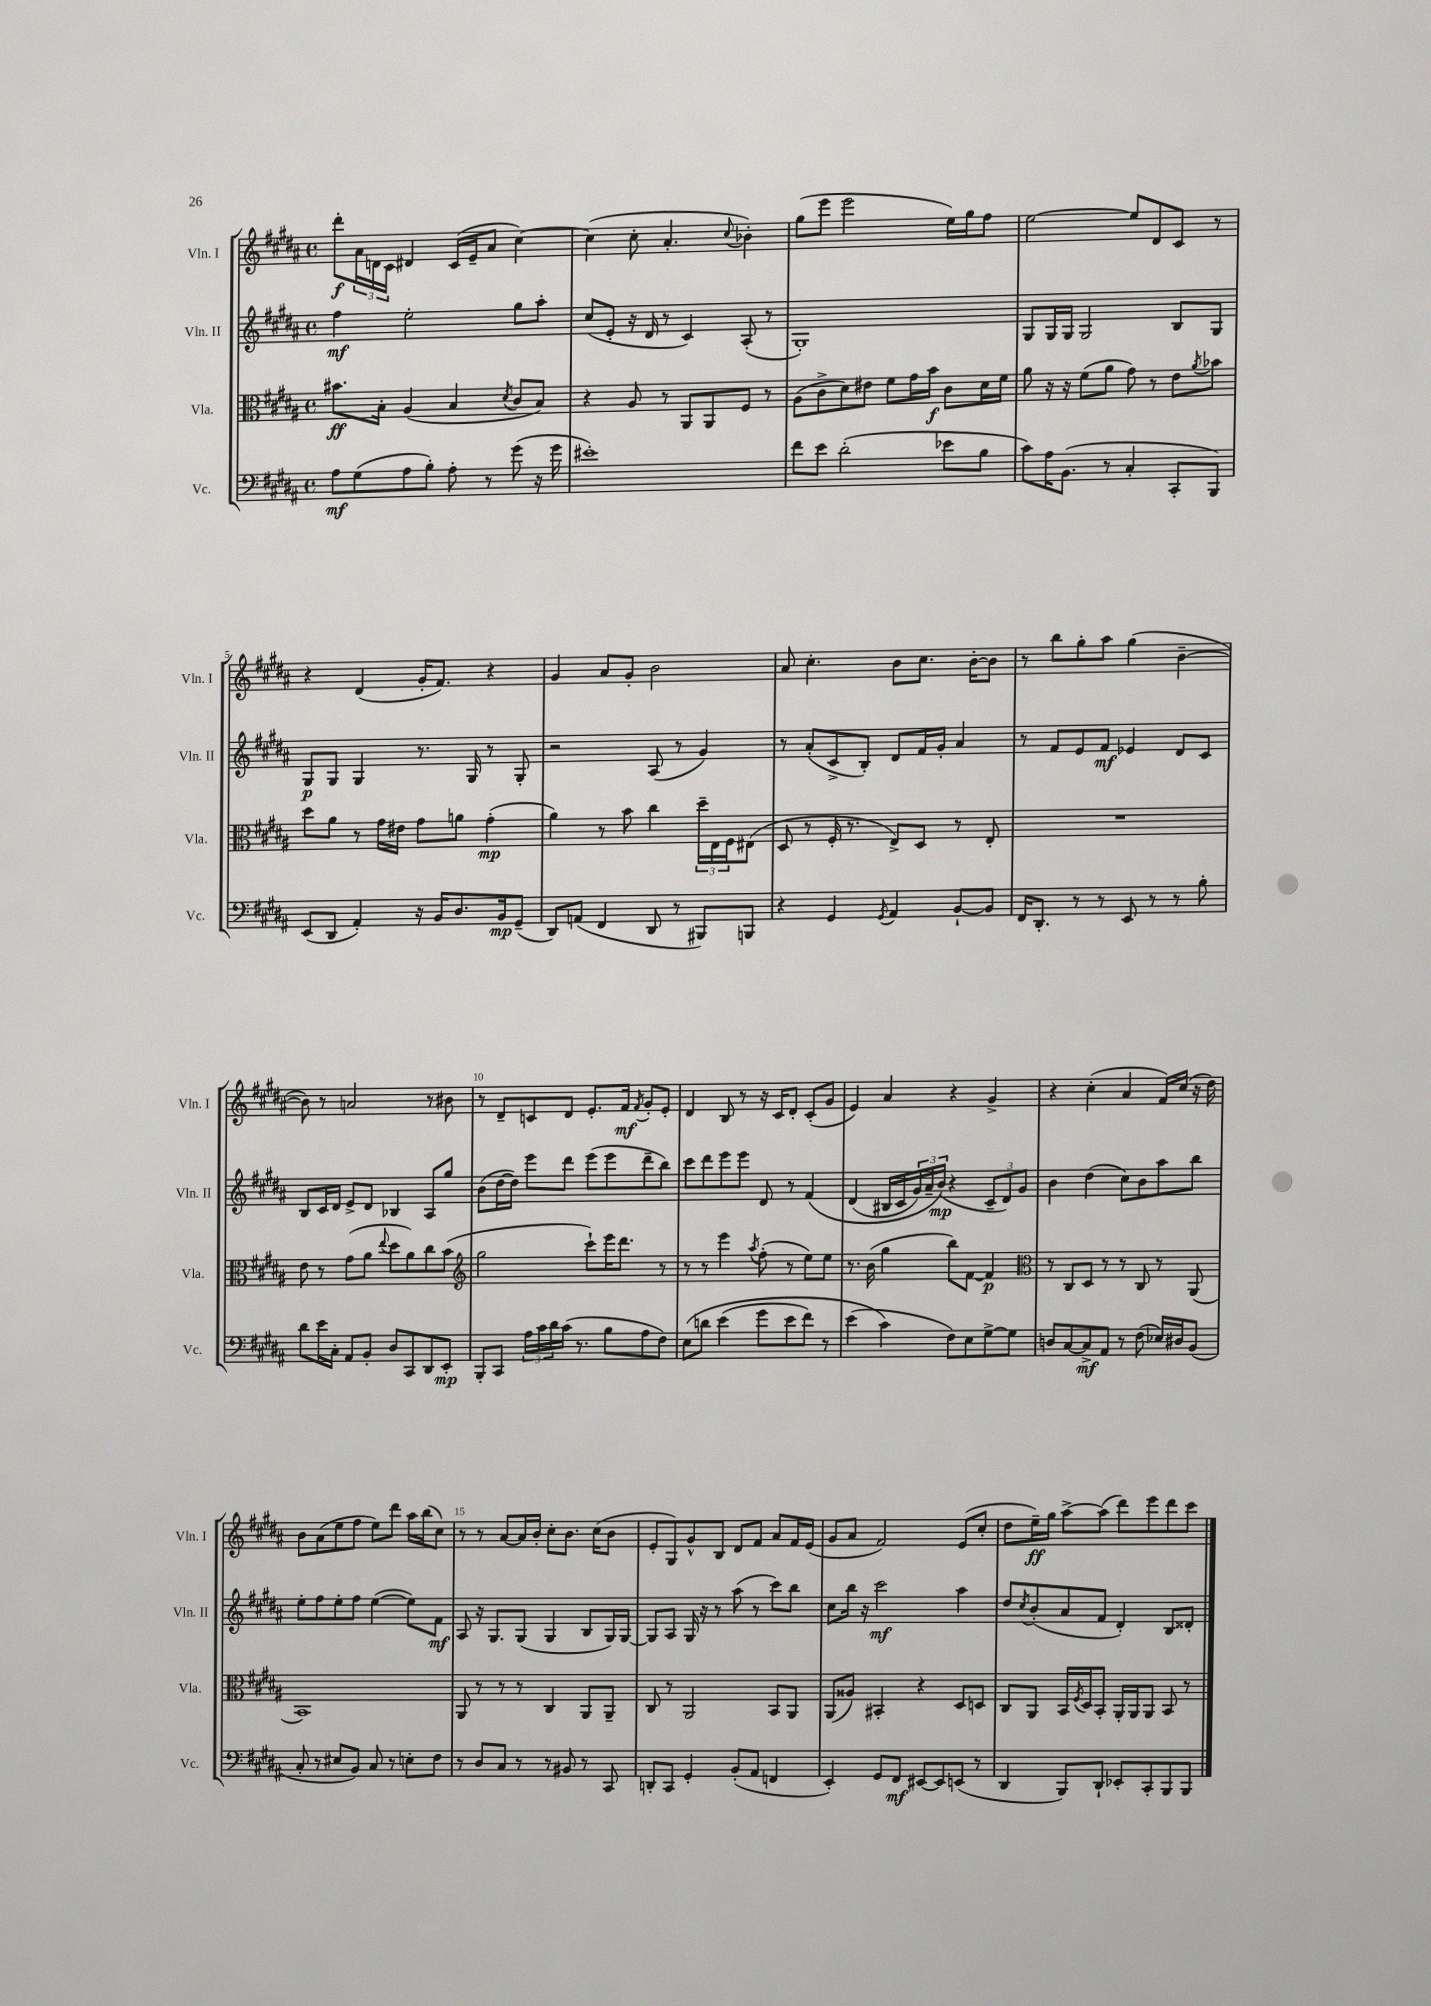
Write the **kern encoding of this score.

**kern	**kern	**kern	**kern
*staff4	*staff3	*staff2	*staff1
*clefF4	*clefC3	*clefG2	*clefG2
*k[f#c#g#d#a#]	*k[f#c#g#d#a#]	*k[f#c#g#d#a#]	*k[f#c#g#d#a#]
*M4/4	*M4/4	*M4/4	*M4/4
*met(c)	*met(c)	*met(c)	*met(c)
8A#\L	8.b#\L	4ff#\	8ddd#'\L
(8G#\	.	.	24a#\L
.	.	.	24d\
.	16B'\Jk	.	.
.	.	.	24c#\JJ
8A#\	(4A#/	2ee'\	4d#/
8B'\J)	.	.	.
8A#'\	4B/	.	(16c#/LL
.	.	.	16e~/J
8r	.	.	8a#/J
.	8qd#/	.	.
(8g#\	8c#/L	8gg#\L	[4cc#\)
16r	8B/J)	8aa#'\J	.
16g#\	.	.	.
=	=	=	=
1e#')	4r	(8cc#/L	(4cc#\]
.	.	8e'/J	.
.	8A#/	16r	8cc#'\
.	.	16d#/	.
.	8r	8r	4.a#'/
.	8AA#/L	4c#/)	.
.	8AA#/	.	.
.	.	.	8qqcc#/
.	8F#/J	(8A#'/	4b-'\)
.	8r	8r	.
=	=	=	=
8f#\L	(8A#\L	1G#')	(8gg#\L
8e\J	8c#^\	.	8eee\J
(2d#'\	8d#\)	.	2eee\
.	8e#\J	.	.
.	8f#\L	.	.
.	16g#\L	.	.
.	16b\JJ	.	.
8e-\L	8c#\L	.	16ee\LL)
.	.	.	16gg#\J
8B\J	16d#\L	.	8ff#\J
.	16f#\JJ	.	.
=	=	=	=
8c#\L)	8a#\	8G#/L	[2ee\
16A#\K	16r	16G#/L	.
(8.BB\J	16r	16G#/JJ	.
.	(8f#\L	2G#/	.
8r	8a#\J	.	.
4C#'/	8g#\)	.	8ee/]L
.	8r	.	8d#/
8CC#'/L	8e\L	8B/L	8c#/J
.	8qa#/	.	.
8BBB/J)	8b-\J	8G#/J	8r
=	=	=	=
(8EE/L	8dd#\L	8G#/L	4r
8DD#/J	8a#\J	8G#/J	.
4AA#'/)	8r	4G#/	(4d#/
.	16g#\LL	.	.
.	16e#\JJ	.	.
16r	8g#\L	8.r	16g#'/LK
16BB/LK	.	.	8.f#/J)
8.D#/	8a\J	.	.
.	.	16G#/	.
.	(4g#'\	8r	4r
16BB/k	.	.	.
(8GG#~/J	.	8G#'/	.
=	=	=	=
8DD#/L)	4a#\)	2r	4g#/
(8AA/J	.	.	.
4FF#/	8r	.	8a#/L
.	8b\	.	8g#'/J
8DD#/	4cc#\	(8A#/	2b\
8r	.	8r	.
8BBB#/L)	24dd#~\LL	4g#/)	.
.	24E\	.	.
.	24F#\J	.	.
8BBB/J	(8E#\J	.	.
=	=	=	=
4r	8D#/	8r	8a#/
.	8r	(8a#'/L	4.cc#'\
4GG#/	16F#'/	8c#^/	.
.	8.r	.	.
.	.	8B'/J)	.
8qGG#/	.	.	.
4AA#/	8E^/L)	8d#/L	8b\L
.	8D#/J	16f#/L	8.cc#\J
.	.	16g#'/JJ	.
[8BB`/L	8r	4a#/	.
.	.	.	[16b'\LK
8BB/]J	8E'/	.	8b\]J
=	=	=	=
16FF#/LK	1r	8r	8r
8.DD#'/J	.	.	.
.	.	8f#/L	8bb\L
8r	.	8e/	8gg#'\
8r	.	8f#/J	8aa#\J
8EE/	.	4e-/	(4gg#\
8r	.	.	.
8r	.	8d#/L	[4b~\
8B'\	.	8c#/J	.
=	=	=	=
8d#\L	8e\	8B/L	8b\])
16e\L	8r	16c#/L	8r
16C#'\JJ	.	16d#/JJ	.
8AA#/L	(8g#\L	8e^/L	2a/
8BB'/J	8a#\J	8d#/J	.
.	8qqee/	.	.
8D#/L	8dd#\L	4B-/	.
8CC#/	8a#\)	.	.
8DD#/	8cc#\	8A#/L	8r
8EE'/J	(8b\J	8gg#/J	8b#\
=	=	=	=
*	*clefG2	*	*
8BBB'/L	2gg#\	(8b\L	8r
8CC#/J	.	[16dd#\L	8d#~/L
.	.	16dd#\]JJ)	.
24A#\LL	.	8eee\L	8c/
24c#\	.	.	.
24d#\	.	.	.
(16c#\JJ	.	8ddd#\J	8d#/J
8.r	.	.	.
.	8ccc#`\L)	(8eee\L	8.e'/L
8B\L	16eee\K	8eee\	.
.	8.ddd#\J	.	16f#/Jk
.	.	.	8qf#/
8A#\	.	8ddd#~\	8g#'/L
8F#\J)	8r	8bb\J)	8e'/J
=	=	=	=
&(8E\L	8r	8ccc#\L	4d#/
8d\J	8r	8ddd#\	.
(4e\	4eee\	8eee\	8B/
.	.	8eee\J	8r
.	8qaa#/	.	.
8g#\L	(8ff#'\	8d#/	16r
.	.	.	16c#/LK
8e\	8r	8r	8d#'/J
8f#\J)	8ee\L)	&(4f#/	(8c#'/L
8r	8ee\J	.	8g#/J
=	=	=	=
(4e\	8.r	(4d#/	4e/)
.	(16b\	.	.
4c#\&)	4gg#\	16B#/LL	4a#/
.	.	16c#/	.
.	.	24g#/)	.
.	.	24a#~/	.
.	.	(24b/JJ&)	.
8F#\L)	8bb\L)	4r	4r
8E\	[8f#\J	.	.
[8G#^\	4f#/]	12c#~/L	4g#^/
.	.	12d#/)	.
8G#\]J	.	.	.
.	.	12g#/J	.
=	=	=	=
*	*clefC3	*	*
8D/L	8r	4b\	4r
[8C#/	8C#/L	.	.
8C#^/]	8D#/J	(4dd#\	(4cc#'\
8AA#/J	8r	.	.
8r	8r	8cc#\L)	4a#/
(8F#\	8C#/	8b\	.
16E-/LL)	8r	8aa#\	16f#/LL)
16D#/J	.	.	(16cc#/JJ
(8BB/J	(8AA#/	8bb\J	16r
.	.	.	16dd#\)
=	=	=	=
8C#'/	1BB)	8ee'\L	8b\L
8r	.	8ff#\	(8a#\
8E#/L	.	8ee'\	8ee\
8BB/J)	.	8ff#\J	8ff#\J
8C#/	.	([4ee\	8ee\L)
8r	.	.	8ddd#\J
8E'\L	.	8ee\]L)	16aa#\LL
.	.	.	(16bb\J
8F#\J	.	8f#\J	8cc#\J)
=	=	=	=
8r	8AA#/	8A#/	8r
8D#/L	8r	16r	8r
.	.	8.G#/L	.
8C#/J	8r	.	[8a#/L
8r	8r	(8G#/J	16a#/]L
.	.	.	16b'/JJ
8r	4C#/	4G#/	8cc#'\L
8BB#/	.	.	8.b\J
8r	8AA#/L	8B/L	.
.	.	.	(16cc#\LK
8CC#/	8AA#~/J	16G#/L)	8b\J
.	.	[16G#/JJ	.
=	=	=	=
8DD'/L	8C#/	8G#/]L	8e'/L
8CC#/J	8r	8A#/J	8G#/)
4GG#'/	2AA#/	16G#/	8g#^^/
.	.	16r	.
.	.	8r	8B/J
(8BB'/L	.	(8aa#\	8d#/L
8AA#/J	.	8r	8f#/J
4FF/	8BB/L	8ccc#\L)	8a#/L
.	8AA#/J	8bb\J	16f#/L
.	.	.	(16e/JJ
=	=	=	=
4EE'/)	(8AA#/L	8cc#\L	8g#/L
.	8A##/J)	16bb\Jk	8a#/J
.	.	16r	.
8GG#/L	4BB#'/	2ccc#\	2f#/)
8FF#/J	.	.	.
[8EE#/L	4r	.	.
8EE#/]	.	.	.
(8EE/J	8D#/L	4aa#\	(8e/L
8r	8D/J	.	8cc#'/J
=	=	=	=
4DD#/	8C#/L	8dd#/L	8dd#\L
.	.	8qcc#/	.
.	8AA#/J	(8b'/	16ee~\L)
.	.	.	16gg#\JJ
8BBB/L)	16BB/LL	8a#/	[8aa#^\L
.	8qF#/	.	.
.	16D#/J	.	.
8DD#`/J	8BB'/J	8f#/J	(8aa#\]J
8EE-'/L	16AA#'/LL	4d#'/)	8ddd#\L)
.	16AA#/J	.	.
8CC#'/	8AA#/J	.	8eee\
8BBB/	8BB/	8B/L	8ddd#\
8BBB/J	8r	8d##'/J	8ccc#\J
==	==	==	==
*-	*-	*-	*-
